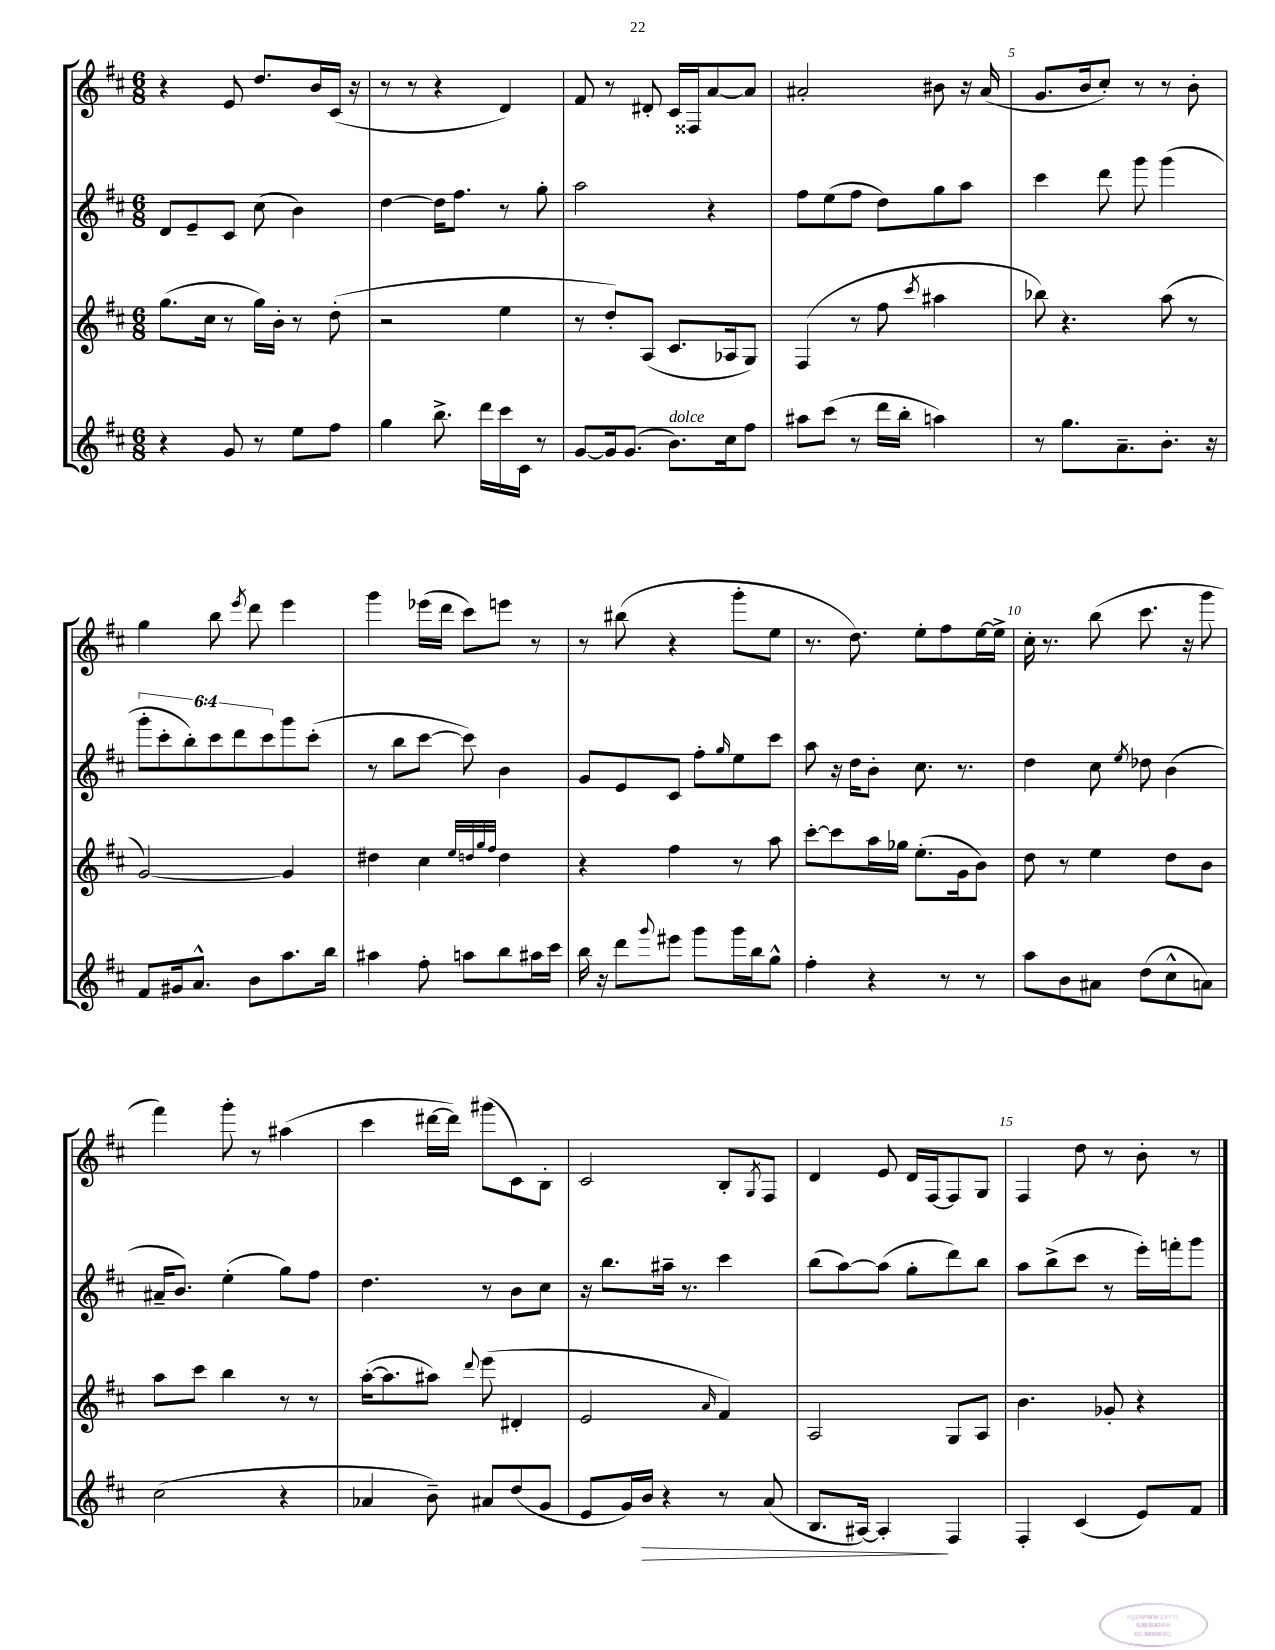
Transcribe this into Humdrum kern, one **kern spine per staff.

**kern	**dynam	**kern	**kern	**kern
*part4	*part4	*part3	*part2	*part1
*staff4	*staff4	*staff3	*staff2	*staff1
*clefG2	*	*clefG2	*clefG2	*clefG2
*k[f#c#]	*	*k[f#c#]	*k[f#c#]	*k[f#c#]
*M6/8	*	*M6/8	*M6/8	*M6/8
=1	=1	=1	=1	=1
4r	.	(8.gg\L	8d/L	4r
.	.	.	8e~/	.
.	.	16cc#\Jk	.	.
8g/	.	8r	8c#/J	8e/
8r	.	16gg\LL)	(8cc#\	8.dd/L
.	.	16b'\JJ	.	.
8ee\L	.	8r	4b\)	.
.	.	.	.	16b/L
8ff#\J	.	(8dd'\	.	(16c#/JJ
.	.	.	.	16r
=2	=2	=2	=2	=2
4gg\	.	2r	[4dd\	8r
.	.	.	.	8r
8.bb^\	.	.	16dd\KL]	4r
.	.	.	8.ff#\J	.
16ddd\LL	.	.	.	.
16ccc#\	.	4ee\	8r	4d/)
16c#\JJ	.	.	.	.
8r	.	.	8gg'\	.
=3	=3	=3	=3	=3
[8g/L	.	8r	2aa\	8f#/
16g/k]	.	8dd'/L)	.	8r
(8.g/J	.	.	.	.
.	.	(8A/J	.	8d#X'/
!LO:TX:a:i:t=dolce	!	!	!	!
8.b\L)	.	8.c#/L	.	16c#/LL
.	.	.	.	16F##X/J
.	.	.	4r	[8a/
16cc#\k	.	16A-X/k	.	.
8ff#\J	.	8G/J)	.	8a/J]
=4	=4	=4	=4	=4
8aa#X\L	.	(4F#/	8ff#\L	2a#X'/
(8ccc#\J	.	.	(8ee\	.
8r	.	8r	8ff#\J	.
16ddd\LL	.	8ff#\	8dd\L)	.
16bb'\JJ	.	.	.	.
.	.	8qccc#/	.	.
4aan\)	.	4aa#X\	8gg\	8b#X\
.	.	.	8aa\J	16r
.	.	.	.	(16a#/
=5	=5	=5	=5	=5
8r	.	8bb-X\)	4ccc#\	8.g/L
8.gg\L	.	4.r	.	.
.	.	.	.	16b/k
.	.	.	8ddd\	8cc#'/J)
8.a~\	.	.	.	.
.	.	.	8ggg\	8r
8.b'\J	.	(8aa\	(4ggg\	8r
.	.	8r	.	8b'\
16r	.	.	.	.
!!LO:LB:g=z
=6	=6	=6	=6	=6
8f#/L	.	[2g/)	12ggg'\L	4gg\
.	.	.	12ccc#'\	.
16g#X/k	.	.	.	.
.	.	.	12bb'\)	.
8.a^^/J	.	.	.	.
.	.	.	12ccc#\	8bb\
.	.	.	12ddd\	.
.	.	.	.	8qeee/
8b\L	.	.	.	8ddd\
.	.	.	12ccc#\	.
8.aa\	.	4g/]	8ggg\	4eee\
.	.	.	(8ccc#'\J	.
16bb\Jk	.	.	.	.
=7	=7	=7	=7	=7
4aa#X\	.	4dd#X\	8r	4ggg\
.	.	.	8bb\L	.
8ff#'\	.	4cc#\	[8ccc#\J	(16eee-X\LL
.	.	.	.	16ddd\JJ
8aan\L	.	.	8ccc#\])	8ccc#\L)
.	.	32qqee/LLL	.	.
.	.	32qqddn/	.	.
.	.	32qqgg/	.	.
.	.	32qqff#/JJJ	.	.
8bb\	.	4dd\	4b\	8eeen\J
16aa#X\L	.	.	.	8r
16ccc#\JJ	.	.	.	.
=8	=8	=8	=8	=8
16bb\	.	4r	8g/L	8r
16r	.	.	.	.
8ddd\L	.	.	8e/	(8bb#X\
8qqggg/	.	.	.	.
8eee#X\J	.	4ff#\	8c#/J	4r
8ggg\L	.	.	8ff#'\L	.
.	.	.	16qqgg/	.
16ggg\L	.	8r	8ee\	8ggg'\L
16bb\J	.	.	.	.
8gg^^\J	.	8aa\	8ccc#\J	8ee\J
=9	=9	=9	=9	=9
4ff#'\	.	[8ccc#'\L	8aa\	8.r
.	.	8ccc#\]	16r	.
.	.	.	16dd\KL	8.dd\)
4r	.	16aa\L	8b'\J	.
.	.	16gg-X\JJ	.	.
.	.	(8.ee'\L	8.cc#\	8ee'\L
8r	.	.	.	8ff#\
.	.	16g\k	8.r	.
8r	.	8b\J)	.	[16ee\L
.	.	.	.	16ee^\JJ]
=10	=10	=10	=10	=10
8aa\L	.	8dd\	4dd\	16cc#'\
.	.	.	.	8.r
8b\	.	8r	.	.
8a#X\J	.	4ee\	8cc#\	(8bb\
.	.	.	8qee/	.
(8dd\L	.	.	8dd-X\	8.ccc#\
8cc#^^\	.	8dd\L	(4b\	.
.	.	.	.	16r
8an\J)	.	8b\J	.	8ggg\
!!LO:LB:g=z
=11	=11	=11	=11	=11
(2cc#\	.	8aa\L	16a#X~/KL	4fff#\)
.	.	.	8.b/J)	.
.	.	8ccc#\J	.	.
.	.	4bb\	(4ee'\	8ggg'\
.	.	.	.	8r
4r	.	8r	8gg\L)	(4aa#X\
.	.	8r	8ff#\J	.
=12	=12	=12	=12	=12
4a-X/	.	([16aa'\KL	4.dd\	4ccc#\
.	.	8.aa\]	.	.
8b~\)	.	8aa#X\J)	.	[16ddd#X\LL
.	.	.	.	16ddd#\JJ])
.	.	8qqddd/	.	.
8a#X/L	.	(8eee\	8r	(8ggg#X\L
(8dd/	.	4d#X'/	8b\L	8c#\)
8g/J	.	.	8cc#\J	8B'\J
=13	=13	=13	=13	=13
8e/L	.	2e/	16r	2c#/
.	.	.	8.bb\L	.
16g/L)	.	.	.	.
!	!LO:HP:b	!	!	!
16b/JJ	>	.	.	.
4r	.	.	16aa#X~\Jk	.
.	.	.	8.r	.
.	.	16qqa/	.	.
8r	.	4f#/)	4ccc#\	8B'/L
.	.	.	.	8qG/
(8a/	.	.	.	8F#/J
=14	=14	=14	=14	=14
8.B/L	.	2A/	(8bb\L	4d/
.	.	.	[8aa\)	.
[16A#X/Jk)	.	.	.	.
4A#'/]	.	.	(8aa\J]	8e/
.	.	.	8gg'\L	16d/LL
.	.	.	.	[16F#/J
4F#/	]	8G/L	8ddd\)	8F#/]
.	.	8A/J	8bb\J	8G/J
=15	=15	=15	=15	=15
4F#'/	.	4.b\	8aa\L	4F#/
.	.	.	(8bb^\	.
(4c#/	.	.	8ccc#\J	8dd\
.	.	8g-X'/	8r	8r
8e/L)	.	4r	16eee'\LL)	8b'\
.	.	.	16fffn'\J	.
8f#/J	.	.	8ggg\J	8r
==	==	==	==	==
*-	*-	*-	*-	*-
